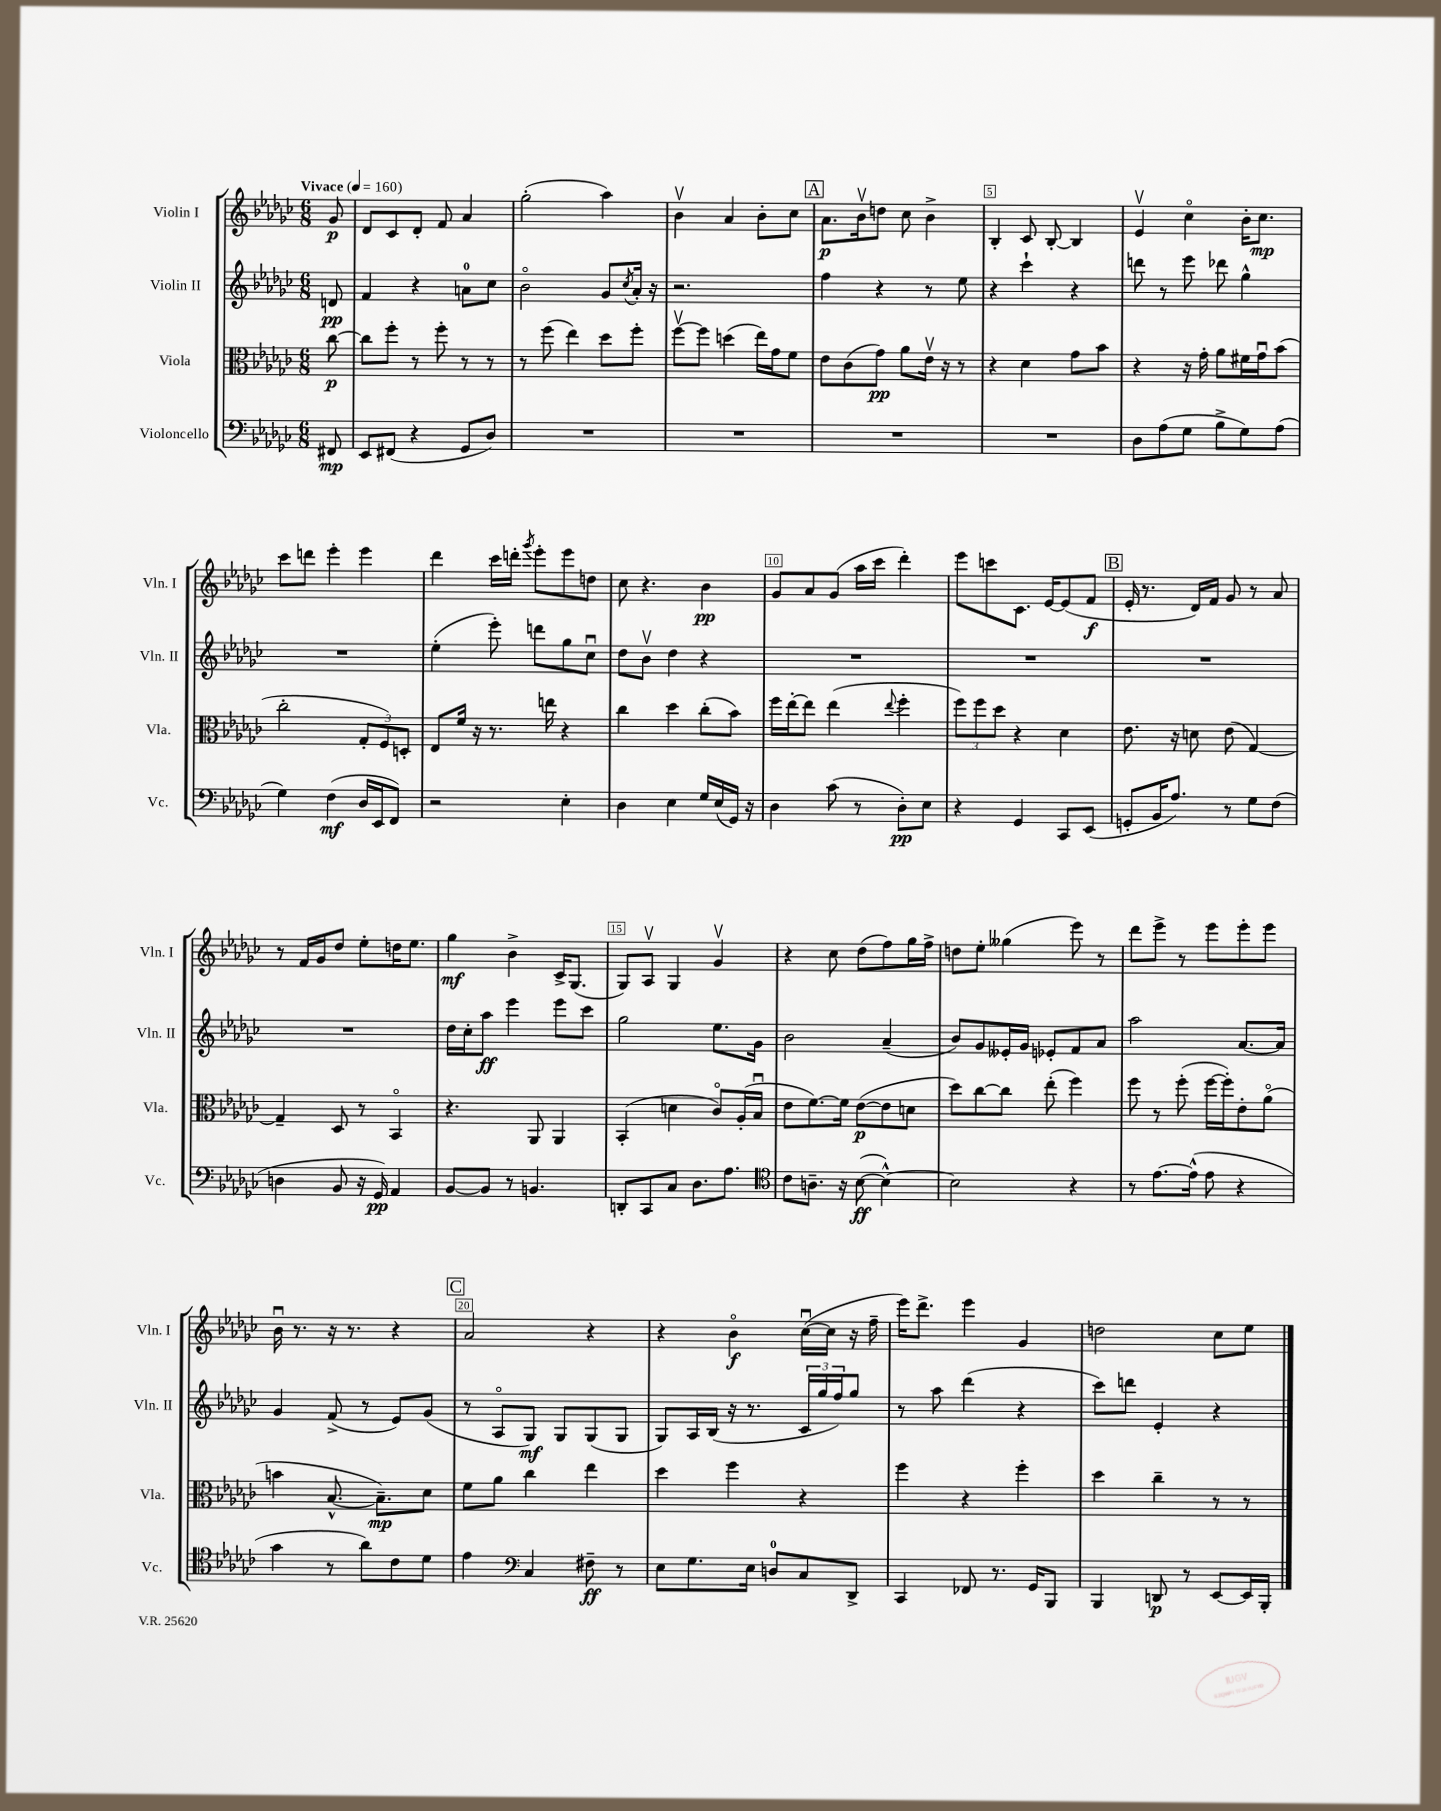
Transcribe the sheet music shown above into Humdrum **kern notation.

**kern	**kern	**kern	**kern
*staff4	*staff3	*staff2	*staff1
*clefF4	*clefC3	*clefG2	*clefG2
*k[b-e-a-d-g-c-]	*k[b-e-a-d-g-c-]	*k[b-e-a-d-g-c-]	*k[b-e-a-d-g-c-]
*M6/8	*M6/8	*M6/8	*M6/8
*MM160	*MM160	*MM160	*MM160
8FF#	[8cc-	8d	8g-
=	=	=	=
8EE-	8cc-]	4f	8d-
(8FF#	8ff'	.	8c-
4r	8r	4r	8d-'
.	8ff'	.	8f
8GG-	8r	8a	4a-
8D-)	8r	8cc-	.
=	=	=	=
2.r	8r	2b-o	(2gg-'
.	(8ff	.	.
.	4ee-)	.	.
.	8dd-	8g-	4aa-)
.	.	8qcc-	.
.	8ff'	16a-'	.
.	.	16r	.
=	=	=	=
2.r	[8ffv	2.r	4b-v
.	8ff]	.	.
.	(4dd	.	4a-
.	16ee-)	.	8b-'
.	16g-	.	.
.	8f	.	8cc-
=	=	=	=
2.r	8e-	4ff	8.a-
.	(8c-	.	.
.	.	.	16b-v
.	8g-)	4r	8dd
.	8a-	.	8cc-
.	16e-v	8r	4b-^
.	16r	.	.
.	8r	8ee-	.
=	=	=	=
2.r	4r	4r	4B-'
.	4d-	4ccc-`	8c-
.	.	.	[8B-'
.	8g-	4r	4B-]
.	8b-	.	.
=	=	=	=
8D-	4r	8ddd	4e-v
(8A-	.	8r	.
8G-	16r	8eee-	4cc-o
.	16g-'	.	.
8B-^	8a-	8ddd-	.
8G-)	16f#	4gg-^^	16b-'
.	16g-u	.	8.cc-
(8A-	(8b-	.	.
=	=	=	=
4G-)	2cc-'	2.r	8ccc-
.	.	.	8ddd
(4F	.	.	4eee-'
16D-	12G-'	.	4eee-
16EE-	.	.	.
.	12F)	.	.
8FF)	.	.	.
.	12D'	.	.
=	=	=	=
2r	8E-	(4ee-'	4ddd-
.	16f	.	.
.	16r	.	.
.	8.r	8eee-')	16ccc-
.	.	.	16ddd'
.	.	.	8qggg-
.	.	8ddd	8eee-'
.	16ee	.	.
4E-'	4r	8gg-	8eee-
.	.	8cc-u	8dd
=	=	=	=
4D-	4cc-	8dd-	8cc-
.	.	8b-v	4.r
4E-	4dd-	4dd-	.
16G-	(8cc-'	4r	4b-
(16E-	.	.	.
16GG-)	8b-)	.	.
16r	.	.	.
=	=	=	=
4D-	16ff	2.r	8g-
.	[16ee-'	.	.
.	8ee-]	.	8a-
(8c-	(4ee-	.	(8g-
8r	.	.	16aa-
.	.	.	16ccc-
.	8qqee-	.	.
8D-')	4ff'	.	4ddd-')
8E-	.	.	.
=	=	=	=
4r	12ff)	2.r	8eee-
.	12ff	.	.
.	.	.	8ccc
.	12dd-	.	.
4GG-	4r	.	8.c-
.	.	.	[16e-
8CC-	4d-	.	(8e-]
(8EE-	.	.	8f
=	=	=	=
8GG'	8.e-	2.r	16e-'
.	.	.	8.r
16BB-	.	.	.
8.A-)	16r	.	.
.	8d	.	16d-)
.	.	.	16f
8r	(8e-	.	8g-
8G-	[4G-)	.	8r
(8F	.	.	8a-
=	=	=	=
4D	4G-~]	2.r	8r
.	.	.	16f
.	.	.	16g-
8BB-	8D-	.	8dd-
16r	8r	.	8ee-'
16GG-)	.	.	.
4AA-	4BB-o	.	16dd
.	.	.	8.ee-
=	=	=	=
[8BB-	4.r	16dd-	4gg-
.	.	16cc-'	.
8BB-]	.	8aa-	.
8r	.	4eee-	4b-^
4.BB	8AA-	.	.
.	4AA-	8eee-	16c-^
.	.	.	(8.G-
.	.	8ccc-	.
=	=	=	=
8DD'	(4BB-'	2gg-	8G-)
8CC-	.	.	8A-v
8C-	4d	.	4G-
8.D-	.	.	.
.	8c-o)	8.ee-	4g-v
8.A-	.	.	.
.	(16A-'	.	.
.	16B-u	16g-	.
=	=	=	=
*clefC4	*	*	*
8c-	8e-	2b-	4r
8.A~	[8.f)	.	.
.	.	.	8cc-
16r	16f]	.	.
([8B-	([8e-	.	(8dd-
4B-^^_)	8e-]	(4a-~	8ff)
.	8d	.	16gg-
.	.	.	16ff^
=	=	=	=
2B-]	8dd-)	8b-)	8dd
.	[8cc-	8g-	8ee-'
.	8cc-]	16e--'	(4gg--
.	.	16g-	.
.	(8ee-'	8e-'	.
4r	4ff)	8f	8eee-)
.	.	8a-	8r
=	=	=	=
8r	8ff	2aa-	8ddd-
[8.e-	8r	.	8eee-^
.	(8ff'	.	8r
(16e-^^]	.	.	.
8e-	[16ff	.	8eee-
.	16ff'])	.	.
4r	8e-'	[8.a-	8eee-'
.	(8a-o	.	8eee-
.	.	16a-]	.
=	=	=	=
4g-	4b	4g-	16b-u
.	.	.	8.r
8r	[8.B-^^	(8f^	16r
.	.	.	8.r
8a-)	.	8r	.
.	8.B-~])	.	.
8c-	.	8e-)	4r
8d-	8d-	(8g-	.
=	=	=	=
4e-	8f	8r	2a-
.	8a-	8A-o	.
*clefF4	*	*	*
4C-	4cc-	8G-)	.
.	.	8G-	.
8F#~	4ee-	(8G-	4r
8r	.	8G-	.
=	=	=	=
8E-	4dd-	8G-)	4r
8.G-	.	16A-	.
.	.	(16B-	.
.	4ff	16r	4b-o
16E-	.	8.r	.
8D	.	.	.
8C-	4r	24c-	([16cc-u
.	.	24gg-	.
.	.	.	16cc-]
.	.	24ff)	.
8DD-^	.	8gg-	16r
.	.	.	16ff~
=	=	=	=
4CC-	4ff	8r	16eee-)
.	.	.	8.ddd-^
.	.	8aa-	.
8FF-	4r	(4ddd-	4eee-
8.r	.	.	.
.	4ff'	4r	4g-
16GG-	.	.	.
8BBB-	.	.	.
=	=	=	=
4BBB-	4dd-	8ccc-)	2dd
.	.	8ddd	.
8DD	4cc-~	4e-'	.
8r	.	.	.
[8EE-	8r	4r	8cc-
16EE-]	8r	.	8ee-
16BBB-'	.	.	.
==	==	==	==
*-	*-	*-	*-
